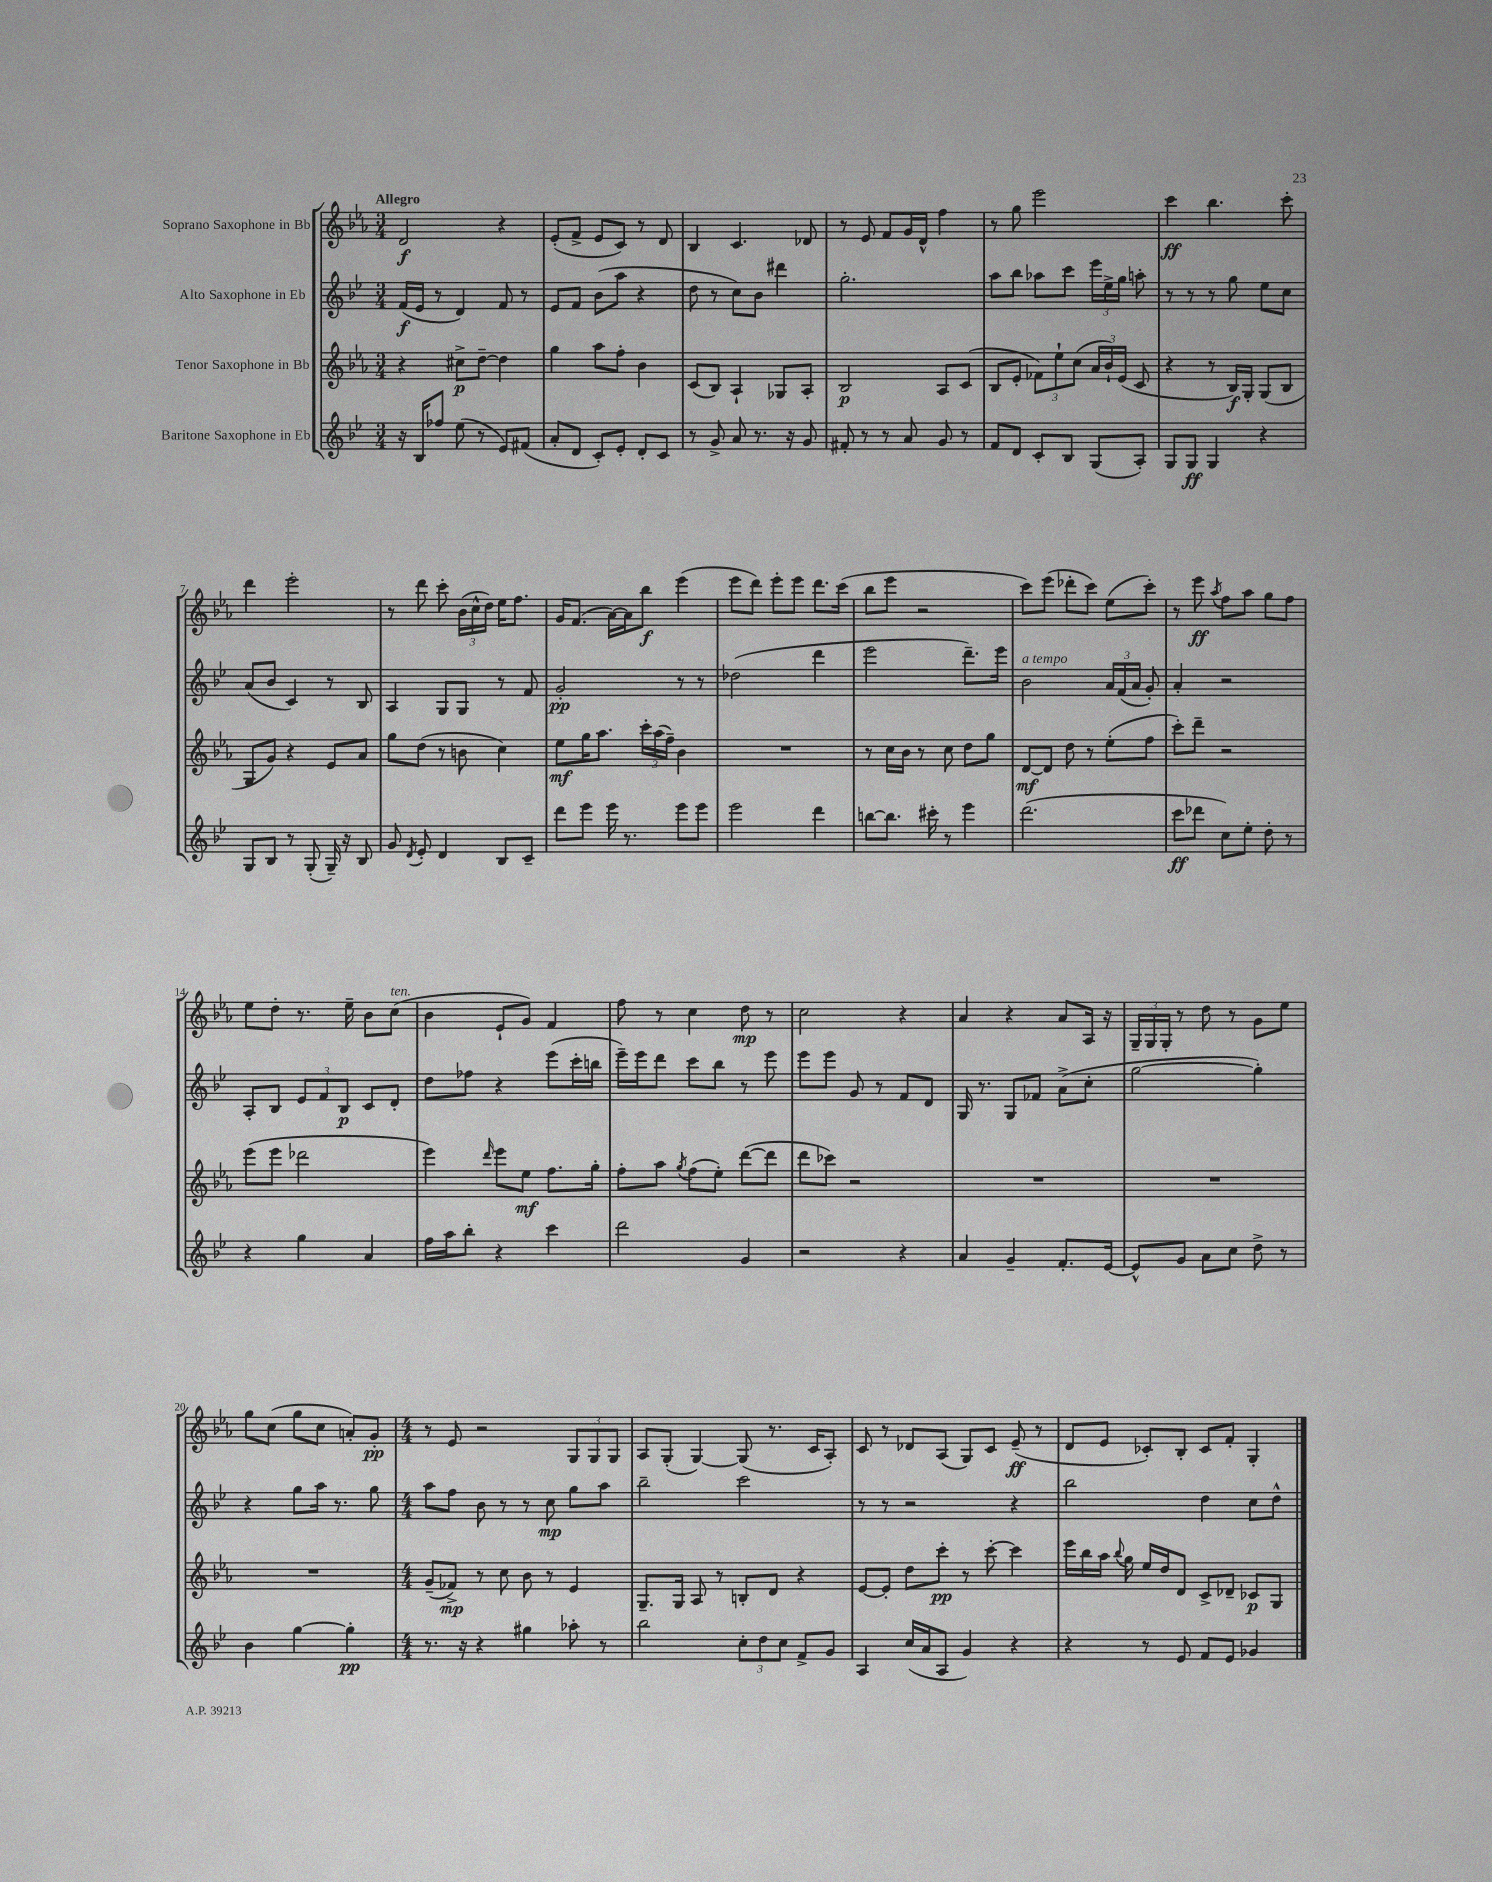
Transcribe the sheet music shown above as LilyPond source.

<<
\new StaffGroup <<
\new Staff = "s0" \with { instrumentName = "Soprano Saxophone in Bb" } {
    \clef treble \key ees \major \numericTimeSignature \time 3/4 \tempo "Allegro"
    \autoBeamOff d'2\f r4 |
    ees'8[-.( f'8]-> ees'8[ c'8]) r8 d'8 |
    bes4 c'4. des'8 |
    r8 ees'8 f'8[ g'16 d'16]-^ f''4 |
    r8 g''8 ees'''2 |
    c'''4\ff bes''4. c'''8-. |
    d'''4 ees'''2-. |
    r8 d'''8 c'''8-. \tuplet 3/2 { bes'16[( c''16-^ d''16]) } ees''16[ f''8.] |
    g'16[ f'8.]( aes'16[~) aes'16 bes''8]\f ees'''4( |
    ees'''8[ d'''8]) ees'''8[-. ees'''8] d'''8.[ c'''16]( |
    bes''8[ ees'''8] r2 |
    c'''8[) ees'''8]( des'''8[-. c'''8]) ees''8[( c'''8]-.) |
    r8 ees'''8\ff \acciaccatura { aes''8 } f''8[ aes''8] g''8[ f''8] |
    ees''8[ d''8]-. r8. ees''16-- bes'8[ c''8]^\markup { \italic "ten." }( |
    bes'4 ees'8[-! g'8]) f'4 |
    f''8 r8 c''4 d''8\mp r8 |
    c''2 r4 |
    aes'4 r4 aes'8[ aes16] r16 |
    \tuplet 3/2 { g16[-- g16 g16]-. } r8 d''8 r8 g'8[ ees''8] |
    g''8[ c''8]( g''8[ c''8] a'8[-.) g'8]-.\pp |
    \numericTimeSignature \time 4/4 r8 ees'8 r2 \tuplet 3/2 { g8[ g8 g8] } |
    aes8[ g8]-.( g4~) g8( r8. c'16[ aes8]-.) |
    c'8 r8 des'8[ aes8]( g8[) c'8] ees'8--\ff( r8 |
    d'8[ ees'8] ces'8[-.) bes8]-. ces'8[ f'8]-. g4-. \bar "|." |
}
\new Staff = "s1" \with { instrumentName = "Alto Saxophone in Eb" } {
    \clef treble \key bes \major \numericTimeSignature \time 3/4
    \autoBeamOff f'16[\f( ees'16] r8 d'4) f'8 r8 |
    ees'8[ f'8] bes'8[( a''8] r4 |
    d''8 r8 c''8[) bes'8] dis'''4 |
    g''2.-. |
    a''8[ bes''8] aes''8[ c'''8] \tuplet 3/2 { ees'''16[ ees''16-> g''16] } a''8-. |
    r8 r8 r8 g''8 ees''8[ c''8] |
    a'8[( bes'8] c'4) r8 bes8 |
    a4 g8[ g8] r8 f'8 |
    g'2-.\pp r8 r8 |
    des''2( d'''4 |
    ees'''2 d'''8.[--) ees'''16] |
    bes'2^\markup { \italic "a tempo" } \tuplet 3/2 { a'16[ f'16( a'16] } g'8-.) |
    a'4-. r2 |
    a8[-. bes8] \tuplet 3/2 { ees'8[ f'8 bes8]\p } c'8[ d'8]-. |
    d''8[ fes''8] r4 ees'''8[( c'''16-. b''16] |
    ees'''16[--) ees'''16 d'''8] c'''8[ bes''8] r8 ees'''8 |
    ees'''8[ ees'''8] g'8 r8 f'8[ d'8] |
    g16 r8. g8[ fes'8] a'8[->( c''8]-. |
    g''2~ g''4-.) |
    r4 g''8[ a''16] r8. g''8 |
    \numericTimeSignature \time 4/4 a''8[ f''8] bes'8 r8 r8 c''8\mp g''8[ a''8] |
    bes''2-- c'''2 |
    r8 r8 r2 r4 |
    bes''2 d''4 c''8[ d''8]-^ \bar "|." |
}
\new Staff = "s2" \with { instrumentName = "Tenor Saxophone in Bb" } {
    \clef treble \key ees \major \numericTimeSignature \time 3/4
    \autoBeamOff r4 cis''8[->\p d''8]~-- d''4 |
    g''4 aes''8[ f''8]-. bes'4 |
    c'8[( bes8]) aes4-! ges8[ aes8]-. |
    bes2\p aes8[ c'8]( |
    bes8[ ees'8]-. \tuplet 3/2 { fes'8[) ees''8-! c''8]( } \tuplet 3/2 { aes'16[ bes'16-!) ees'16]( } c'8 |
    r4 r8 bes16[\f) g16]-. g8[( bes8] |
    g8[ g'8]) r4 ees'8[ aes'8] |
    g''8[ d''8]( r8 b'8 c''4) |
    ees''8[\mf g''16 aes''8.] \tuplet 3/2 { c'''16[-. aes''16( f''16]--) } bes'4 |
    R2. |
    r8 c''16[ bes'16] r8 c''8 d''8[ g''8] |
    d'8[~\mf d'8] d''8 r8 ees''8[-.( f''8] |
    c'''8[-.) d'''8]-- r2 |
    ees'''8[( ees'''8] des'''2 |
    ees'''4) \grace { d'''16 } ees'''8[ ees''8]\mf f''8.[ g''16]-. |
    f''8[-. aes''8] \acciaccatura { g''8 } f''8[( ees''8]-.) d'''8[~( d'''8] |
    d'''8[ ces'''8]) r2 |
    R2. |
    R2. |
    R2. |
    \numericTimeSignature \time 4/4 g'8[--( fes'8]->\mp) r8 c''8 bes'8 r8 ees'4 |
    g8.[-- g16] aes8 r8 b8[-. d'8] r4 |
    ees'8[~ ees'8]-. d''8[ c'''8]-.\pp r8 c'''8~-. c'''4 |
    ees'''16[ bes''16 aes''16] \appoggiatura { bes''8 } g''16 ees''16[ d''16 d'8] c'8[-> des'8]-- ces'8[\p g8] \bar "|." |
}
\new Staff = "s3" \with { instrumentName = "Baritone Saxophone in Eb" } {
    \clef treble \key bes \major \numericTimeSignature \time 3/4
    \autoBeamOff r16 bes16[ fes''8] ees''8( r8 ees'8[) fis'8]( |
    a'8[-. d'8] c'8[-.) ees'8]-. d'8[-. c'8] |
    r8 g'8-> a'8 r8. r16 g'8 |
    fis'8-. r8 r8 a'8 g'8 r8 |
    f'8[ d'8] c'8[-. bes8] g8[( a8]-.) |
    g8[ g8]\ff g4 r4 |
    g8[ bes8] r8 g8-.( g16--) r16 bes8 |
    g'8 \acciaccatura { d'8 } ees'8-. d'4 bes8[ c'8]-- |
    d'''8[ ees'''8] ees'''16 r8. ees'''8[ ees'''8] |
    ees'''2 d'''4 |
    b''8[~ b''8.] cis'''16-. r8 ees'''4 |
    d'''2.( |
    c'''8[\ff des'''8] c''8[) ees''8]-. d''8-. r8 |
    r4 g''4 a'4 |
    f''16[ a''16 bes''8]-. r4 c'''4 |
    d'''2 g'4 |
    r2 r4 |
    a'4 g'4-- f'8.[-. ees'16]~ |
    ees'8[-^ g'8] a'8[ c''8] d''8-> r8 |
    bes'4 g''4~ g''4-.\pp |
    \numericTimeSignature \time 4/4 r8. r16 r4 gis''4 aes''8-. r8 |
    bes''2 \tuplet 3/2 { c''8[-. d''8 c''8] } f'8[-> g'8] |
    a4 c''16[( a'16 a8] g'4) r4 |
    r4 r8 ees'8 f'8[ ees'8] ges'4 \bar "|." |
}
>>
>>
